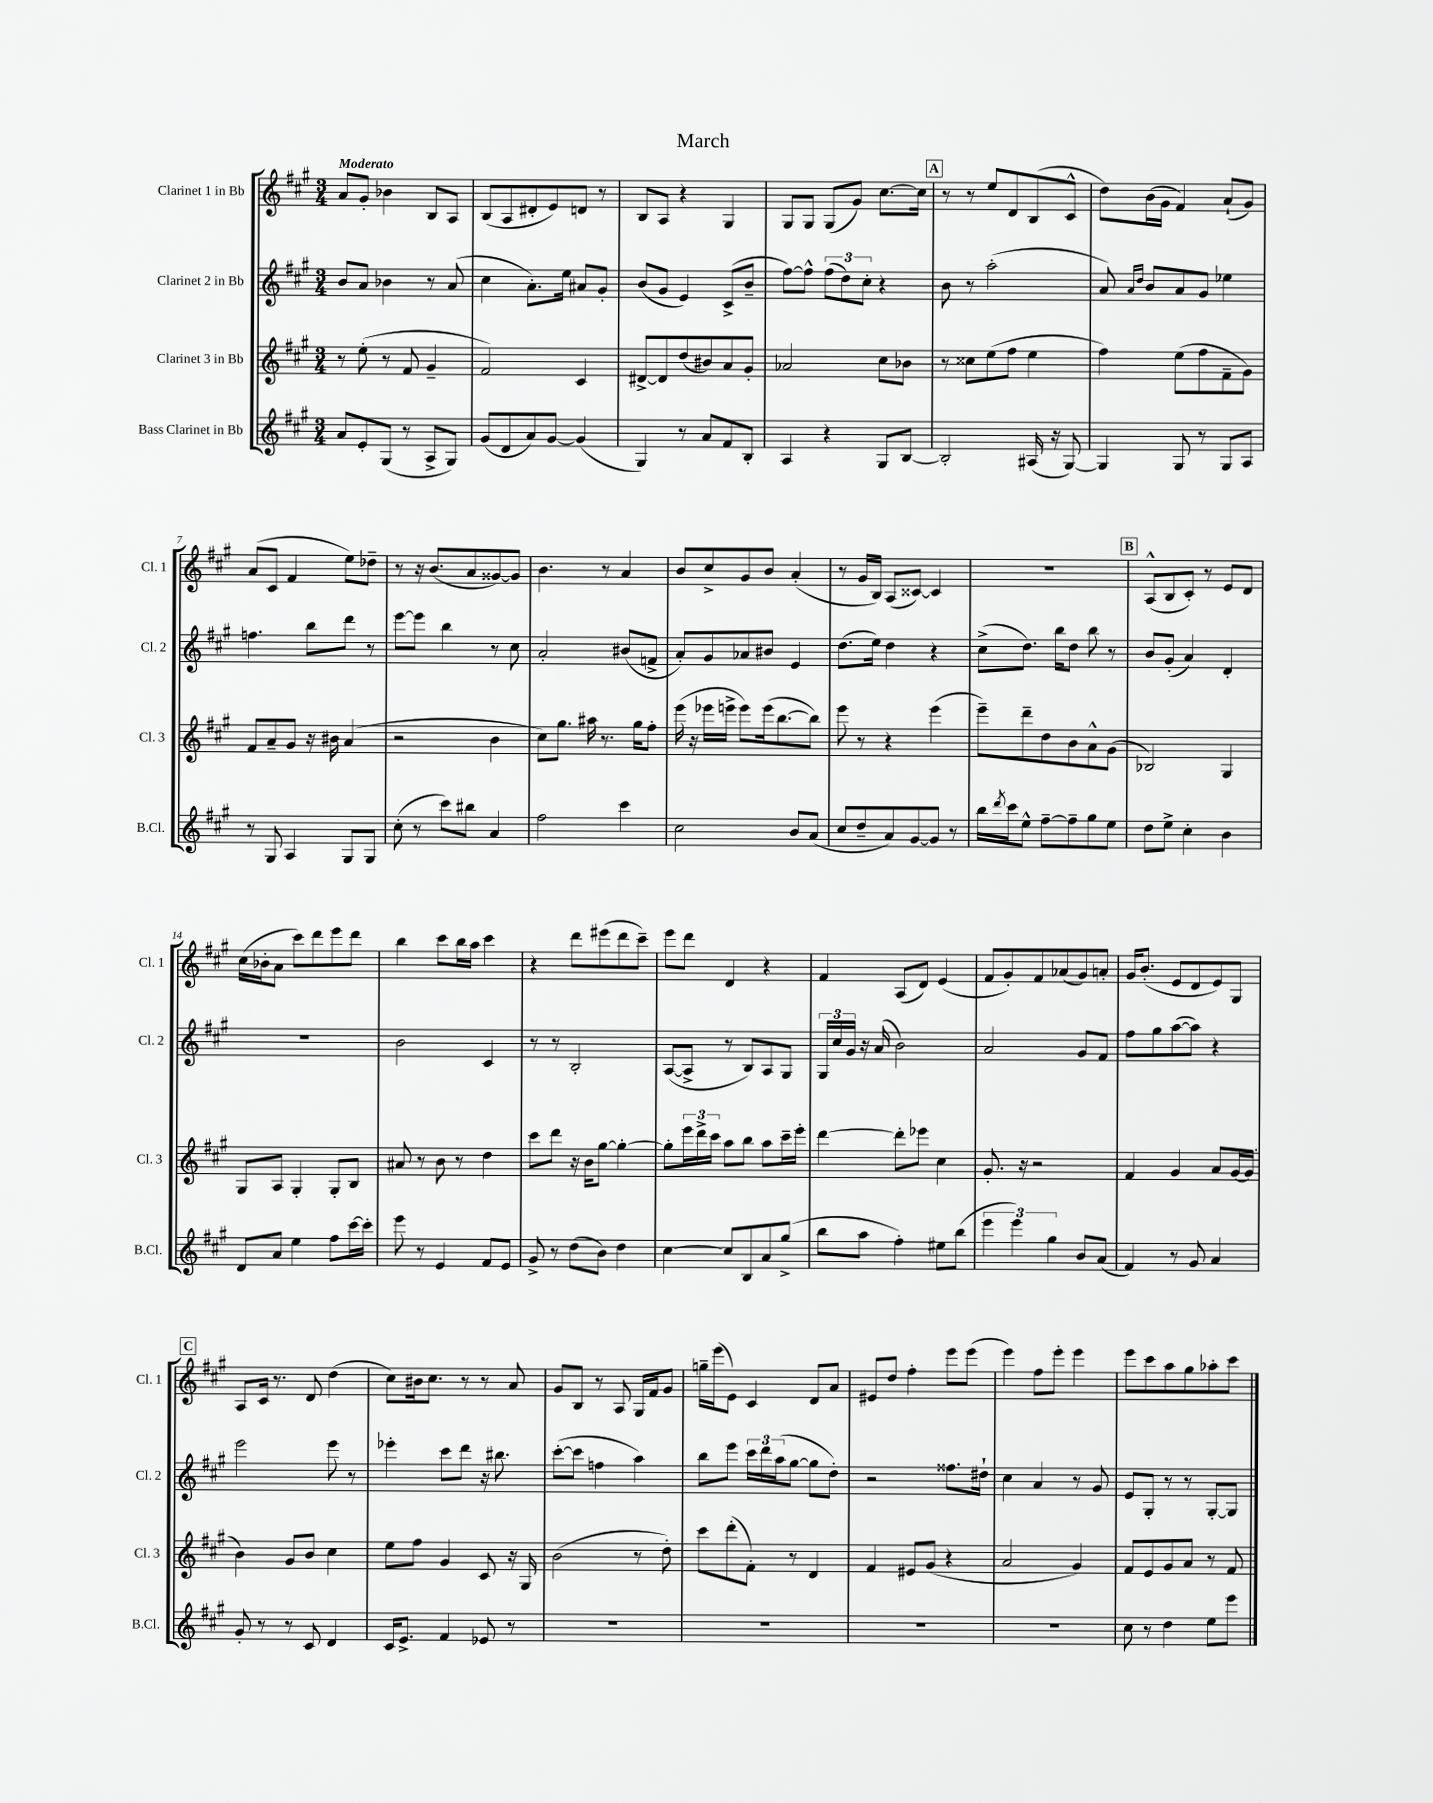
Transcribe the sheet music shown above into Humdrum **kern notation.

**kern	**kern	**kern	**kern
*staff4	*staff3	*staff2	*staff1
*clefG2	*clefG2	*clefG2	*clefG2
*k[f#c#g#]	*k[f#c#g#]	*k[f#c#g#]	*k[f#c#g#]
*M3/4	*M3/4	*M3/4	*M3/4
8a/L	8r	8b/L	8a/L
8e'/	(8ee'\	8a/J	8g#'/J
(8G#/J	8r	4b-\	4b-\
8r	8f#/	.	.
8A^/L	4g#~/	8r	8B/L
8G#/J)	.	(8a/	8A/J
=	=	=	=
(8g#/L	2f#/)	4cc#\	(8B/L
8d/	.	.	8A/
8a/)	.	8.a'\L)	8d#'/
[8g#/J	.	.	8e/)
.	.	16ee\Jk	.
(4g#/]	4c#/	8a#/L	8d/J
.	.	8g#'/J	8r
=	=	=	=
4G#/)	[8d#^/L	(8b/L	8B/L
.	8d#/]	8g#/J	8A/J
8r	(8dd/	4e/)	4r
8a/L	8b#/)	.	.
8f#/	8a/	(8c#^/L	4G#/
8B'/J	8g#'/J	8b~/J	.
=	=	=	=
4A/	2a-/	[8ff#\L)	8G#/L
.	.	8ff#^^\]J	8G#/J
4r	.	(12ff#\L	(8G#/L
.	.	12dd\)	.
.	.	.	8g#/J)
.	.	12cc#'\J	.
8G#/L	8cc#\L	4r	[8.cc#\L
[8B/J	8b-\J	.	.
.	.	.	16cc#\]Jk
=	=	=	=
2B'/]	8r	8b\	8r
.	8cc##\L	8r	8r
.	(8ee\	(2aa'\	8ee/L
.	8ff#\J	.	8d/
(16A#/	4ee\	.	(8B/
16r	.	.	.
[8G#/)	.	.	8c#^^/J
=	=	=	=
4G#/]	4ff#\)	8a/)	8dd\L)
.	.	16qqa/LL	.
.	.	16qqdd/JJ	.
.	.	8b/L	(16b\L
.	.	.	16g#\JJ
8G#/	(8ee\L	8a/	4f#/)
8r	8ff#\	8g#/J	.
8G#/L	8f#~\	4ee-\	(8a`/L
8A/J	8g#\J)	.	8g#/J)
=	=	=	=
8r	8f#/L	4.ff\	(8a/L
8G#/	8a~/	.	8c#/J
4A/	8g#/J	.	4f#/
.	16r	8bb\L	.
.	16b#\	.	.
8G#/L	(4a/	8ddd\J	8ee\L)
8G#/J	.	8r	8dd-~\J
=	=	=	=
(8cc#'\	2r	[8eee\L	8r
8r	.	8eee\]J	16r
.	.	.	(8.b/L
8ccc#\L)	.	4bb\	.
8bb#\J	.	.	8a/
4a/	4b\	8r	[8g##/)
.	.	8cc#\	8g##/]J
=	=	=	=
2ff#\	8cc#\L)	2a'/	4.b\
.	8.gg#\J	.	.
.	16aa#\	.	.
.	8.r	.	8r
4ccc#\	.	(8b#/L	4a/
.	16gg#\LK	.	.
.	8ff#'\J	8f^/J	.
=	=	=	=
2cc#\	(16eee\	8a'/L)	8b/L
.	16r	.	.
.	16eee-\LL	8g#/	8cc#^/
.	16eee^\JJ	.	.
.	8eee\L)	8a-/	8g#/
.	(16eee\k	8b#/J	8b/J
.	[8.bb\	.	.
8b/L	.	4e/	(4a'/
(8a/J	8bb\]J)	.	.
=	=	=	=
8cc#/L	8eee\	(8.dd\L	8r
8dd~/	8r	.	16g#/LL
.	.	16ee\Jk)	16B/JJ)
8a/)	4r	4dd\	(8A/L
[8g#/	.	.	[8c##/J)
8g#/]J	(4eee\	4r	4c##/]
8r	.	.	.
=	=	=	=
16bb\LL	8eee~\L)	(8cc#^\L	2.r
8qddd/	.	.	.
16ccc#\J	.	.	.
8ee^^\J	8ddd~\	8.dd\J)	.
[8ff#~\L	8dd\	.	.
.	.	16bb\LK	.
8ff#~\]	8b\	8dd\J	.
8gg#\	8a^^\	8bb\	.
8ee\J	(8g#\J	8r	.
=	=	=	=
8dd\L	2B-/)	8b/L	(8A^^/L
8ee^\J	.	(8g#'/J	8B/
4cc#'\	.	4a/)	8c#'/J)
.	.	.	8r
4b\	4G#/	4d'/	8e/L
.	.	.	8d/J
=	=	=	=
8d/L	8G#/L	2.r	(16cc#\LL
.	.	.	16b-'\J
8a/J	8A/J	.	8a\J
4ee\	4G#'/	.	8ccc#\L)
.	.	.	8ddd\
8ff#\L	8G#'/L	.	8eee\
[16ccc#\L	8B/J	.	8ddd\J
16ccc#'\]JJ	.	.	.
=	=	=	=
8eee\	8a#/	2b\	4bb\
8r	8r	.	.
4e/	8b\	.	8ccc#\L
.	8r	.	16bb\L
.	.	.	16aa\JJ
8f#/L	4dd\	4c#/	4ccc#\
8e/J	.	.	.
=	=	=	=
8g#^/	8ccc#\L	8r	4r
8r	8ddd\J	8r	.
(8dd\L	16r	2B'/	8ddd\L
.	16b\LK	.	.
8b\J)	[8gg#\J	.	(8eee#\
4dd\	4gg#'\_	.	8ddd\
.	.	.	8ccc#~\J)
=	=	=	=
[4cc#\	8gg#'\]L	([8A/L	8eee\L
.	24eee\L	8A^/]J	8ddd\J
.	24ddd^\	.	.
.	24ccc#\JJ	.	.
8cc#/]L	8aa\L	8r	4d/
8B/	8bb\J	8B/L)	.
8a/	8aa\L	8A/	4r
(8gg#^/J	16ccc#~\L	8G#/J	.
.	16eee'\JJ	.	.
=	=	=	=
8bb\L	[4ddd\	24G#/LL	4f#/
.	.	24cc#/	.
.	.	24g#/JJ	.
8aa\J	.	16r	.
.	.	(16a/	.
4ff#'\)	8ddd'\]L	2b\)	(8A/L
.	8eee-\J	.	8d/J)
8ee#\L	4cc#\	.	(4e/
(8bb\J	.	.	.
=	=	=	=
6eee\	8.g#'/	2a/	8f#/L
.	.	.	8g#'/)
6eee\)	.	.	.
.	16r	.	.
.	2r	.	8f#/
6gg#\	.	.	.
.	.	.	(8a-/
8b/L	.	8g#/L	8g#/)
(8a/J	.	8f#/J	8a'/J
=	=	=	=
4f#/)	4f#/	8ff#\L	16g#/LK
.	.	.	(8.b'/J
.	.	8gg#\	.
8r	4g#/	([8aa\	8e/L
8g#/	.	8aa\]J)	8d/
4a/	8a/L	4r	8e/)
.	[16g#/L	.	8G#/J
.	(16g#/]JJ	.	.
=	=	=	=
8g#'/	4b\)	2eee\	8A/L
8r	.	.	16c#/Jk
.	.	.	8.r
8r	8g#/L	.	.
8c#/	8b/J	.	8d/
4d/	4cc#\	8eee\	(4dd\
.	.	8r	.
=	=	=	=
16c#/LK	8ee\L	4eee-'\	8cc#\L)
8.e^/J	.	.	.
.	8ff#\J	.	16b#\k
.	.	.	8.cc#\J
4f#/	4g#/	8ccc#\L	.
.	.	8ddd\J	8r
8e-/	8c#/	16r	8r
.	.	8.bb#\	.
8r	16r	.	8a/
.	16G#/	.	.
=	=	=	=
2.r	(2b\	([8ccc#'\L	8g#/L
.	.	8ccc#\]J	8B/J
.	.	4ff\	8r
.	.	.	8A/
.	8r	4aa\)	16G#/LL
.	.	.	16f#/J
.	8dd'\)	.	8g#/J
=	=	=	=
2.r	8ccc#\L	8bb\L	16gg~\LL
.	.	.	(16eee\J
.	(8ddd'\	8eee\J	8e\J)
.	8f#'\J)	24ccc#\LL	4c#/
.	.	24ddd\	.
.	.	(24aa\J	.
.	8r	[8gg#\J	.
.	4d/	8gg#\]L	8d/L
.	.	8dd'\J)	8a/J
=	=	=	=
2.r	4f#/	2r	8e#/L
.	.	.	8dd/J
.	8e#/L	.	4ff#'\
.	(8g#/J	.	.
.	4r	8.ff##\L	8eee\L
.	.	.	(8eee\J
.	.	16dd#`\Jk	.
=	=	=	=
2.r	2a/	4cc#\	4eee\)
.	.	4a/	8ff#\L
.	.	.	8eee'\J
.	4g#/)	8r	4eee\
.	.	8g#/	.
=	=	=	=
8cc#\	8f#/L	8e/L	8eee\L
8r	8e/	8G#'/J	8ccc#\
4dd\	8g#/	8r	8aa\
.	8a/J	8r	8gg#\
8ee\L	8r	[8G#'/L	8aa-'\
8eee\J	8f#/	8G#/]J	8ccc#\J
==	==	==	==
*-	*-	*-	*-
